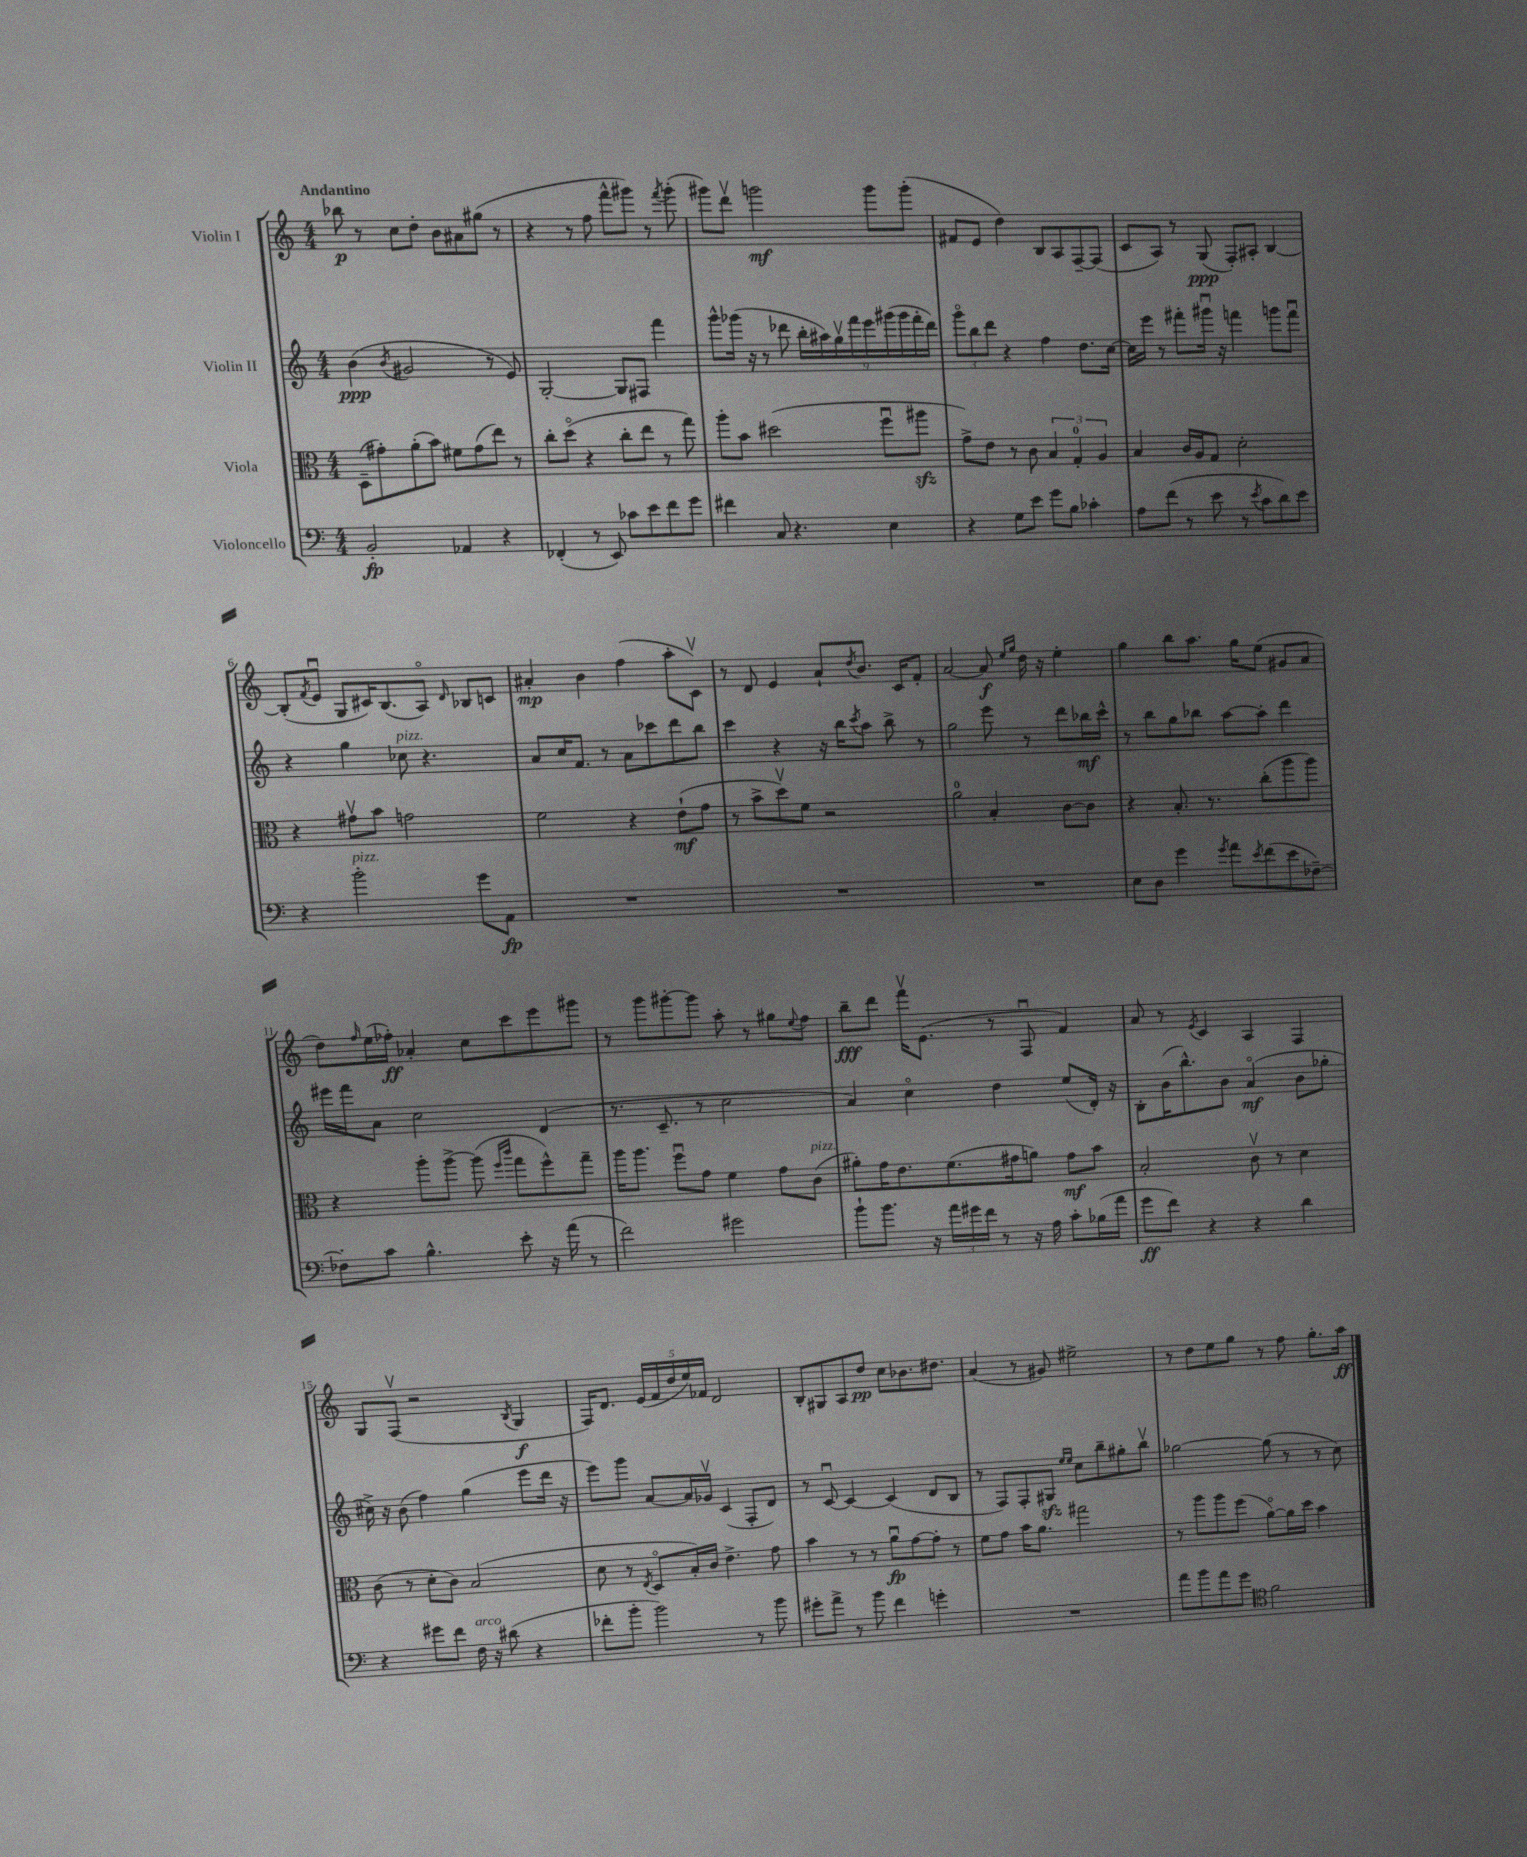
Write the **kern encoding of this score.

**kern	**dynam	**kern	**dynam	**kern	**dynam	**kern	**dynam
*part4	*part4	*part3	*part3	*part2	*part2	*part1	*part1
*staff4	*staff4	*staff3	*staff3	*staff2	*staff2	*staff1	*staff1
*I"Violoncello	*	*I"Viola	*	*I"Violin II	*	*I"Violin I	*
*clefF4	*	*clefC3	*	*clefG2	*	*clefG2	*
*k[]	*	*k[]	*	*k[]	*	*k[]	*
*M4/4	*	*M4/4	*	*M4/4	*	*M4/4	*
=1	=1	=1	=1	=1	=1	=1	=1
!	!	!	!	!	!	!LO:TX:a:B:t=Andantino	!
2BB'/	fp	(8D~\L	.	(4b\	ppp	8bb-X\	p
.	.	8g#X'\)	.	.	.	8r	.
.	.	.	.	8qb/	.	.	.
.	.	(8a'\	.	2g#X/	.	8cc\L	.
.	.	8b\J)	.	.	.	8dd'\J	.
4AA-X/	.	8f#X\L	.	.	.	8b\L	.
.	.	(8g#\	.	.	.	8a#X\	.
4r	.	8ee\J)	.	8r	.	(8gg#X\J	.
.	.	8r	.	8e/)	.	8r	.
=2	=2	=2	=2	=2	=2	=2	=2
(4FF-X'/	.	8cc'\L	.	[2G'/	.	4r	.
.	.	(8dd\J	.	.	.	.	.
8r	.	4r	.	.	.	8r	.
8EE/)	.	.	.	.	.	8ff\	.
8c-X\L	.	8cc'\L	.	8G/L]	.	8fff^^\L	.
8e\	.	8ee\J	.	8F#X/J	.	8ggg#X\J)	.
8f\	.	8r	.	4fff\	.	8r	.
.	.	.	.	.	.	8qfff/	.
8g\J	.	8gg\)	.	.	.	(8ggg#'\	.
=3	=3	=3	=3	=3	=3	=3	=3
4f#X\	.	8aa'\L	.	8ggg^^\L	.	8ggg#X\L)	.
.	.	8b\J	.	(16ggg-X\Jk	.	8dddv\J	.
.	.	.	.	16r	.	.	.
8C/	.	(2dd#X\	.	8r	.	2gggn\	mf
4.r	.	.	.	8ddd-X\	.	.	.
.	.	.	.	18bb'\LL	.	.	.
.	.	.	.	18aa#X\)	.	.	.
.	.	.	.	18ggv\	.	.	.
.	.	.	.	18fff\	.	.	.
.	.	.	.	18eee\	.	.	.
4E\	.	8ffu\L	.	.	.	8ggg\L	.
.	.	.	.	(18ggg#X\	.	.	.
.	.	.	.	18ggg#\	.	.	.
.	.	8aa#Xzz\J	.	.	.	(8ggg'\J	.
.	.	.	.	18fff'\	.	.	.
.	.	.	.	18ddd-\JJ)	.	.	.
=4	=4	=4	=4	=4	=4	=4	=4
4r	.	8g^\L)	.	12ggg\L	.	8f#X/L	.
.	.	.	.	12bb\	.	.	.
.	.	8e\J	.	.	.	8e/J	.
.	.	.	.	12ddd\J	.	.	.
8G\L	.	8r	.	4r	.	4dd\)	.
8e\J	.	8c\	.	.	.	.	.
8g\L	.	6B/	.	4ff\	.	8B/L	.
8B\J	.	.	.	.	.	8A/	.
.	.	6G'/	.	.	.	.	.
4c-X'\	.	.	.	8.dd\L	.	[8F~/	.
.	.	6A/	.	.	.	.	.
.	.	.	.	.	.	(8F/J]	.
.	.	.	.	[16cc\Jk	.	.	.
=5	=5	=5	=5	=5	=5	=5	=5
8A\L	.	4B/	.	16cc\LL]	.	8c/L	.
.	.	.	.	16eee\JJ	.	.	.
(8f\J	.	.	.	8r	.	8A/J)	.
8r	.	16c/LL	.	8fff#X'\L	.	8r	.
.	.	16A/J	.	.	.	.	.
8e\	.	8G/J	.	16ggg#Xu\Jk	.	(8G/	ppp
.	.	.	.	16r	.	.	.
8r	.	2d'\	.	4fffn\	.	8F'/L)	.
8qe/	.	.	.	.	.	.	.
8c\L	.	.	.	.	.	8A#X'/J	.
8d\)	.	.	.	8gggn\L	.	[4B/	.
8e\J	.	.	.	8fffu\J	.	.	.
!!LO:LB:g=z
=6	=6	=6	=6	=6	=6	=6	=6
4r	.	4r	.	4r	.	(8B'/L]	.
.	.	.	.	.	.	8qf/	.
.	.	.	.	.	.	8eu/J	.
!LO:TX:a:i:t=pizz.	!	!	!	!	!	!	!
2b'\	.	8g#Xv\L	.	4gg\	.	8G/L	.
.	.	8b\J	.	.	.	16c#X/K)	.
.	.	.	.	.	.	(8.B/	.
!	!	!	!	!LO:TX:a:i:t=pizz.	!	!	!
.	.	2gn\	.	8cc-X\	.	.	.
.	.	.	.	4.r	.	8A/J)	.
.	.	.	.	.	.	16qqd/	.
8g\L	.	.	.	.	.	8B-X/L	.
8AA\J	fp	.	.	.	.	8cn/J	.
=7	=7	=7	=7	=7	=7	=7	=7
1r	.	2f\	.	8a/L	.	4a#X'/	mp
.	.	.	.	16cc/K	.	.	.
.	.	.	.	8.f/J	.	.	.
.	.	.	.	.	.	4b\	.
.	.	.	.	8r	.	.	.
.	.	4r	.	8a\L	.	(4ff\	.
.	.	.	.	8ccc-X\	.	.	.
.	.	(8e`\L	mf	8ddd\	.	8aa'\L	.
.	.	8g\J	.	8bb\J	.	8cv\J)	.
=8	=8	=8	=8	=8	=8	=8	=8
1r	.	8r	.	4ccc\	.	8r	.
.	.	8b^\L	.	.	.	8d/	.
.	.	8ddv\)	.	4r	.	4e/	.
.	.	8f\J	.	.	.	.	.
.	.	2r	.	16r	.	8a`/L	.
.	.	.	.	16bb\KL	.	.	.
.	.	.	.	8qccc/	.	8qdd/	.
.	.	.	.	8aa\J	.	8.b/J	.
.	.	.	.	8bb^\	.	.	.
.	.	.	.	.	.	16c/KL	.
.	.	.	.	8r	.	8f'/J	.
=9	=9	=9	=9	=9	=9	=9	=9
1r	.	2a\	.	2gg\	.	[2a/	.
.	.	4B'/	.	8eee\	.	8a/]	f
.	.	.	.	.	.	16qqee/LL	.
.	.	.	.	.	.	16qqgg/JJ	.
.	.	.	.	8r	.	16dd\	.
.	.	.	.	.	.	16r	.
.	.	[8c\L	.	8ddd\L	.	4ee'\	.
.	.	8c\J]	.	16bb-X\L	mf	.	.
.	.	.	.	16ccc^^\JJ	.	.	.
=10	=10	=10	=10	=10	=10	=10	=10
8E\L	.	4r	.	8r	.	4gg\	.
8D\J	.	.	.	8bb\L	.	.	.
4g\	.	8.B'/	.	8gg\	.	8bb\L	.
.	.	.	.	8bb-X\J	.	8.aa\J	.
.	.	8.r	.	.	.	.	.
8qg/	.	.	.	.	.	.	.
8a\L	.	.	.	[8aa\L	.	.	.
.	.	.	.	.	.	16gg\KL	.
8qe/	.	.	.	.	.	.	.
(8f\	.	(8cc'\L	.	8aa'\J]	.	(8ee\J	.
8e\	.	8aa\	.	4ddd\	.	8g#X/L	.
[8F-X~\J)	.	8aa\J)	.	.	.	8a/J	.
!!LO:LB:g=z
=11	=11	=11	=11	=11	=11	=11	=11
8F-X'\L]	.	4r	.	16eee#X\LL	.	8dd\L)	.
.	.	.	.	16fff\J	.	.	.
.	.	.	.	.	.	16qqff/	.
8c\J	.	.	.	8a\J	.	(16ee\L	.
.	.	.	.	.	.	16ff-X'\JJ)	ff
4.B^^\	.	8aa'\L	.	2cc\	.	4a-X'/	.
.	.	[8aa^\J	.	.	.	.	.
.	.	(8aa\]	.	.	.	8cc\L	.
.	.	16qqff/LL	.	.	.	.	.
.	.	16qqccc/JJ	.	.	.	.	.
8e'\	.	8gg\L	.	.	.	8ccc\	.
16r	.	8ff^^\)	.	(4d/	.	8eee\	.
(16a\	.	.	.	.	.	.	.
8r	.	8gg~\J	.	.	.	8ggg#X\J	.
=12	=12	=12	=12	=12	=12	=12	=12
2f\)	.	16aa\KL	.	8.r	.	8r	.
.	.	8.aa\J	.	.	.	.	.
.	.	.	.	.	.	8ggg\L	.
.	.	.	.	8.c~/	.	.	.
.	.	8ffu\L	.	.	.	[8ggg#X'\	.
.	.	8g\J	.	8r	.	8ggg#\J]	.
2g#X\	.	4f\	.	2cc\	.	8aa'\	.
.	.	.	.	.	.	8r	.
.	.	8g\L	.	.	.	8gg#X\L	.
.	.	.	.	.	.	8qqee/	.
!	!	!LO:TX:a:i:t=pizz.	!	!	!	!	!
.	.	(8c\J	.	.	.	8ff\J	.
=13	=13	=13	=13	=13	=13	=13	=13
8b`\L	.	8a#X'\L)	.	4a/)	.	8bb~\L	fff
8.b\J	.	16g\K	.	.	.	8ddd\J	.
.	.	8.e\	.	.	.	.	.
.	.	.	.	4cc\	.	16fffv\KL	.
16r	.	.	.	.	.	(8.e\J	.
24a\LL	.	(8.f\	.	.	.	.	.
24g#X\	.	.	.	.	.	.	.
24f\JJ	.	.	.	.	.	.	.
8r	.	.	.	4dd\	.	8r	.
.	.	16g#X\k	.	.	.	.	.
16r	.	8an\J)	.	.	.	8Fu/	.
16A\	.	.	.	.	.	.	.
8c'\L	.	8g#\L	mf	(8ee/L	.	4f/)	.
(16B-X\L	.	8b\J	.	16d'/Jk)	.	.	.
16a\JJ	.	.	.	16r	.	.	.
=14	=14	=14	=14	=14	=14	=14	=14
8g\L	ff	2B'/	.	8B'\L	.	8a/	.
8f\J)	.	.	.	(16b\K	.	8r	.
.	.	.	.	8.bb^^\)	.	.	.
.	.	.	.	.	.	8qe/	.
4r	.	.	.	.	.	4c/	.
.	.	.	.	8b\J	.	.	.
4r	.	8cv\	.	(4a/	mf	4A/	.
.	.	8r	.	.	.	.	.
4d\	.	4d\	.	8b\L	.	4F/	.
.	.	.	.	8gg-X'\J	.	.	.
!!LO:LB:g=z
=15	=15	=15	=15	=15	=15	=15	=15
4r	.	(8c\	.	16cc#X^\)	.	8G/L	.
.	.	.	.	16r	.	.	.
.	.	8r	.	(8b\	.	(8Fv/J	.
8g#X\L	.	8d'\L	.	4ff\)	.	2r	.
8f\J	.	8c\J)	.	.	.	.	.
!LO:TX:a:i:t=arco	!	!	!	!	!	!	!
16F\	.	(2B/	.	(4gg\	.	.	.
16r	.	.	.	.	.	.	.
(8d#X\	.	.	.	.	.	.	.
.	.	.	.	.	.	8qB/	.
4r	.	.	.	8eee\L	.	4G/	f
.	.	.	.	16ddd\Jk	.	.	.
.	.	.	.	16r	.	.	.
=16	=16	=16	=16	=16	=16	=16	=16
8f-X'\L	.	8d\	.	8eee\L)	.	16F/KL)	.
.	.	.	.	.	.	8.d/J	.
8b'\J	.	8r	.	8ggg\J	.	.	.
.	.	8qE/	.	.	.	.	.
2b\)	.	8D/L	.	[8a/L	.	(20e/LL	.
.	.	.	.	.	.	20f/	.
.	.	.	.	.	.	20dd/	.
.	.	16B'/L)	.	16a/L]	.	.	.
.	.	.	.	.	.	20ee/)	.
.	.	16c/JJ	.	16g-Xv/JJ	.	.	.
.	.	.	.	.	.	20f-X/JJ	.
.	.	4.e^\	.	(4c/	.	2d/	.
8r	.	.	.	8F'/L	.	.	.
8b\	.	8g\	.	8d/J)	.	.	.
=17	=17	=17	=17	=17	=17	=17	=17
8g#X'\L	.	4b\	.	8r	.	8B'/L	.
8a^\J	.	.	.	[8cu/	.	8G#X/	.
8r	.	8r	.	4c/_	.	8A/	.
8b\	.	8r	.	.	.	8dd/J	pp
4f\	.	8au\L	fp	(4c/]	.	8cc\L	.
.	.	[8g\	.	.	.	8.b-X\	.
4gn'\	.	8g'\J]	.	8d/L	.	.	.
.	.	.	.	.	.	8.dd#X\J	.
.	.	8r	.	8B/J	.	.	.
=18	=18	=18	=18	=18	=18	=18	=18
1r	.	8f\L	.	8r	.	(4a/	.
.	.	8g\J	.	8F/L)	.	.	.
.	.	16b\KL	.	8F'/	.	8r	.
.	.	8.a\J	.	.	.	.	.
.	.	.	.	8G#Xzz/J	.	8g#X/)	.
.	.	.	.	16qqee/LL	.	.	.
.	.	.	.	16qqee/JJ	.	.	.
.	.	2gg#X\	.	8cc\L	.	2ee#X^\	.
.	.	.	.	8bb~\	.	.	.
.	.	.	.	8gg#X'\	.	.	.
.	.	.	.	8bbv\J	.	.	.
=19	=19	=19	=19	=19	=19	=19	=19
8a\L	.	8r	.	[2gg-X\	.	8r	.
8b\	.	8aa\L	.	.	.	8dd\L	.
8a\	.	8aa\	.	.	.	8ee\	.
8g\J	.	(8ff\J	.	.	.	8gg\J	.
*clefC4	*	*	*	*	*	*	*
2f\	.	[8a\L)	.	(8gg-\]	.	8r	.
.	.	16a\L]	.	8r	.	8ff\	.
.	.	16dd\JJ	.	.	.	.	.
.	.	4b\	.	8r	.	8.gg'\L	.
.	.	.	.	8cc\)	.	.	.
.	.	.	.	.	.	16aa\Jk	ff
==	==	==	==	==	==	==	==
*-	*-	*-	*-	*-	*-	*-	*-
